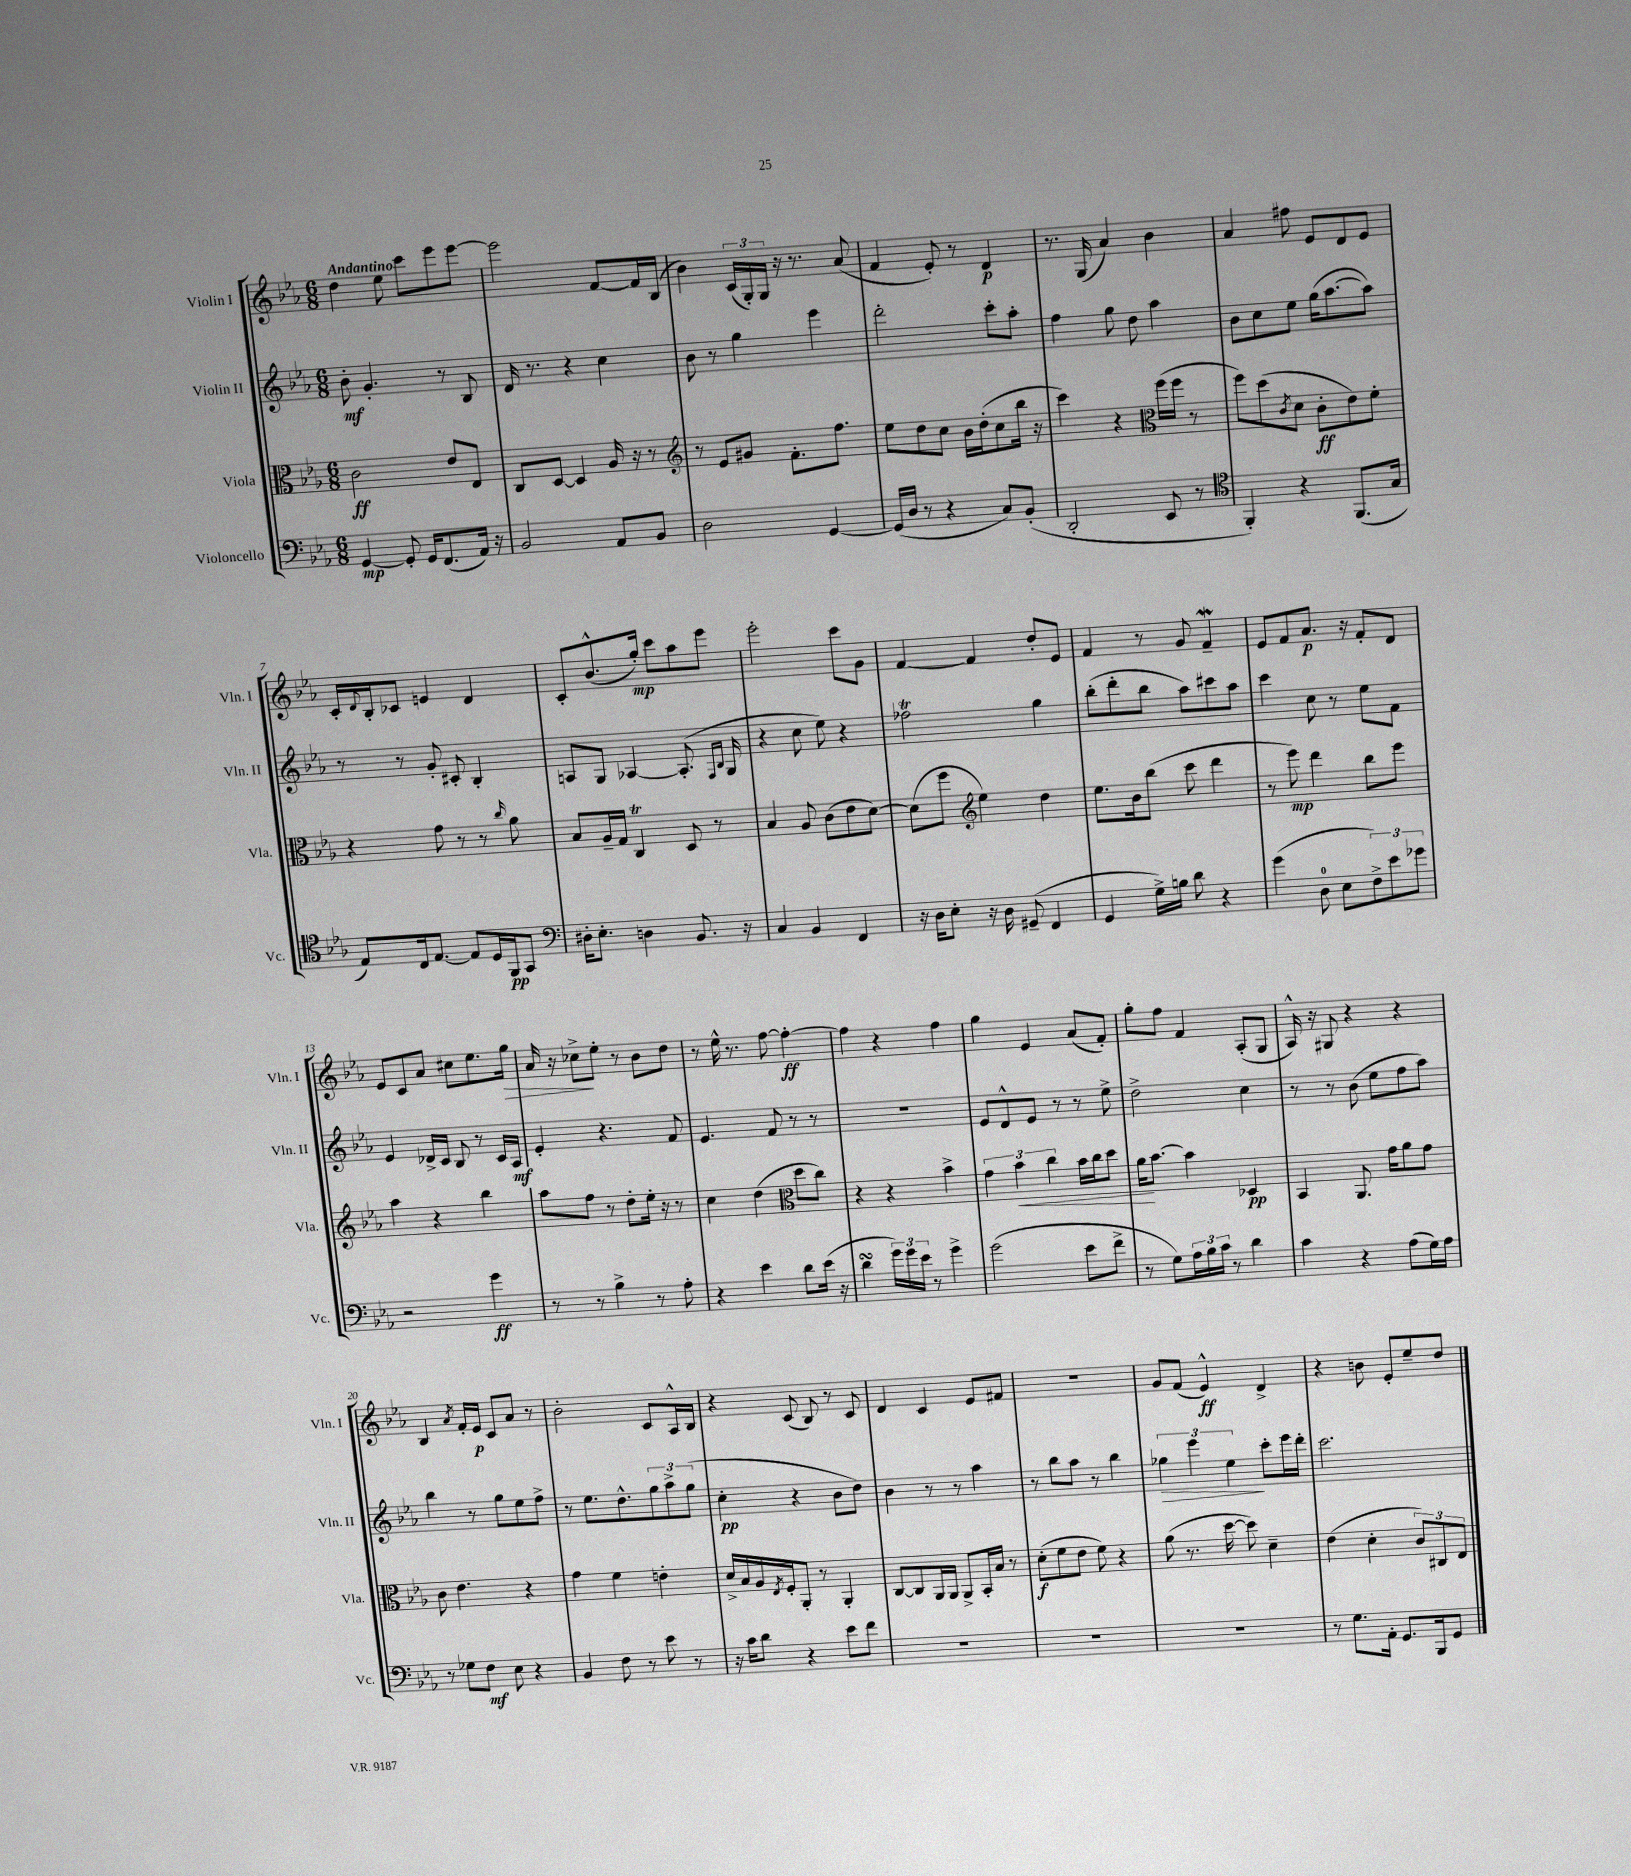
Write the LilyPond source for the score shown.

<<
\new StaffGroup <<
\new Staff = "s0" \with { instrumentName = "Violin I" shortInstrumentName = "Vln. I" } {
    \clef treble \key ees \major \numericTimeSignature \time 6/8 \tempo "Andantino"
    d''4 ees''8 c'''8 ees'''8 ees'''8~ |
    ees'''2 f'8~ f'16 bes16( |
    bes'4) \tuplet 3/2 { c'16( g16-.) g16 } r16 r8. aes'8( |
    f'4 ees'8-.) r8 d'4\p |
    r8. g16( aes'4) bes'4 |
    aes'4 fis''8 ees'8 d'8 ees'8 |
    c'16-. \appoggiatura { d'8 } bes16-. ces'8 e'4 d'4 |
    c'8-. bes'8.-^( g''16-.\mp) c'''8 aes''8 ees'''8 |
    ees'''2-. c'''8 g'8 |
    f'4~ f'4 d''8-. ees'8 |
    f'4 r8 g'8 f'4--\mordent |
    ees'8 f'8 aes'8.\p r16 f'8-. d'8 |
    ees'8 c'8 aes'8 cis''8 ees''8. g''16\> |
    aes'16 r16 ces''8->\! ees''8-. r8 bes'8 d''8 |
    r8 ees''16-^ r8. f''8~ f''4~-.\ff |
    f''4 r4 f''4 |
    g''4 ees'4 aes'8( f'8-.) |
    g''8-. f''8 f'4 aes8-.( g8 |
    aes16-^) r16 gis8 r4 r4 |
    bes4 \acciaccatura { aes'8 } f'16-. ees'16\p c'8 aes'8 r8 |
    bes'2-. c'8 aes16-^ bes16 |
    r4 c'8( bes8) r8 c'8 |
    d'4 c'4 ees'8 fis'8 |
    R2. |
    g'8 f'8( ees'4-^\ff) d'4-> |
    r4 b'8 ees'8-. ees''8-- d''8 \bar "|." |
}
\new Staff = "s1" \with { instrumentName = "Violin II" shortInstrumentName = "Vln. II" } {
    \clef treble \key ees \major \numericTimeSignature \time 6/8
    bes'8-.\mf g'4.-. r8 bes8 |
    d'16 r8. r4 c''4 |
    bes'8 r8 g''4 ees'''4 |
    d'''2-. c'''8-. aes''8-. |
    f''4 g''8 d''8 aes''4 |
    bes'8 c''8 ees''8 g''16( aes''8.~ aes''8) |
    r8 r8 g'8-. cis'8-. bes4-. |
    a8 g8 aes4~ aes8.-.( \grace { f16 bes16 } g16 |
    r4 c''8 ees''8) r4 |
    fes''2\trill g''4 |
    bes''8-.( d'''8-. bes''8 aes''8) cis'''8 aes''8 |
    c'''4 c''8 r8 ees''8 f'8 |
    ees'4 des'16-> c'16 bes8 r8 c'16 aes16\mf |
    ees'4-. r4. f'8 |
    ees'4. f'8 r8 r8 |
    R2. |
    ees'8 d'8-^ ees'8 r8 r8 ees''8-> |
    d''2-> c''4 |
    r8 r8 bes'8( ees''8 f''8 aes''8) |
    bes''4 r8 g''8 ees''8 f''8-> |
    r8 ees''8. d''8.-^ \tuplet 3/2 { g''8 aes''8-> g''8( } |
    c''4-.\pp r4 bes'8 d''8) |
    bes'4 r8 r8 aes''4 |
    r8 bes''8 aes''8 r8 bes''4 |
    \tuplet 3/2 { ges''4\> ees'''4 ees''4\! } c'''8-. ees'''16 d'''16-. |
    c'''2. \bar "|." |
}
\new Staff = "s2" \with { instrumentName = "Viola" shortInstrumentName = "Vla." } {
    \clef alto \key ees \major \numericTimeSignature \time 6/8
    c'2\ff ees'8 ees8 |
    c8 d8~ d4 aes16 r16 r8 |
    \clef treble r8 ees'8 gis'8 f'8.-. f''8. |
    ees''8 d''8 c''8 bes'16 d''16-.( c''8 bes''16 r16 |
    c'''4) r4 \clef alto f''16( f''16 r8 |
    f''8) d''8( \acciaccatura { c'8 } d'8 c'8-.\ff ees'8) f'8-. |
    r4 g'8 r8 r8 \grace { c''16 } aes'8 |
    bes8 aes16-- g16 c4\trill d8 r8 |
    bes4 aes8 c'8( ees'8 d'8~) |
    d'8( f''8 \clef treble ees''4) d''4 |
    ees''8. bes'16 bes''8( c'''8 d'''4 |
    r8 ees'''8\mp) d'''4 bes''8 ees'''8 |
    aes''4 r4 bes''4 |
    aes''8 f''8 r8 d''8-. ees''16-. r16 r8 |
    c''4 d''4( \clef alto d''8 c''8) |
    r4 r4 bes'4-> |
    \tuplet 3/2 { g'4 bes'4\< c''4 } bes'16 c''16 d''8 |
    aes'16\! bes'8.~ bes'4 des4\pp |
    bes,4 aes,8. g'16 aes'8 g'8 |
    c'8 ees'4. r4 |
    g'4 f'4 e'4-. |
    d'16-> bes16 aes16 \acciaccatura { ees8 } f16-. aes,8-. r8 aes,4-. |
    c8~ c8 aes,16 aes,16 aes,8-> bes,16-. bes16 r8 |
    d'8-.\f( f'8 ees'8 f'8) r4 |
    aes'8( r8. d''16~ d''8) d'4-- |
    ees'4( d'4-. \tuplet 3/2 { c'8) cis8 ees8 } \bar "|." |
}
\new Staff = "s3" \with { instrumentName = "Violoncello" shortInstrumentName = "Vc." } {
    \clef bass \key ees \major \numericTimeSignature \time 6/8
    g,4~\mp g,8-. g,16 f,8.( aes,16) r16 |
    bes,2 aes,8 bes,8 |
    d2 g,4~ |
    g,16( d16 r8 r4 c8) bes,8-.( |
    d,2-. ees,8 r8 |
    \clef tenor f,4-.) r4 f,8.( g16 |
    ees8) c16 ees8.~ ees8 d16 f,16\pp g,8 |
    \clef bass dis16-. ees8.-. d4 bes,8. r16 |
    c4 bes,4 f,4 |
    r16 d16 ees8-. r16 d16 gis,8--( f,4 |
    g,4 g16->) b16 d'8 r4 |
    g'4( d8-0 ees8 \tuplet 3/2 { f8->) ees'8 ges'8 } |
    r2 g'4\ff |
    r8 r8 bes4-> r8 aes8-. |
    r4 ees'4 d'8 ees'16( r16 |
    d'4\turn \tuplet 3/2 { g'16) g'16 ees'16 } r8 g'4-> |
    g'2( ees'8 f'8-> |
    r8 g8) \tuplet 3/2 { aes16 bes16 c'16 } r8 d'4 |
    c'4 r4 aes8( g16) aes16 |
    r8 ges8 f8\mf ees8 r4 |
    bes,4 f8 r8 ees'8 r8 |
    r16 c'16 d'8 r4 ees'8 f'8 |
    R2. |
    R2. |
    R2. |
    r8 g8. aes,16-. g,8. bes,,16 g,8 \bar "|." |
}
>>
>>
